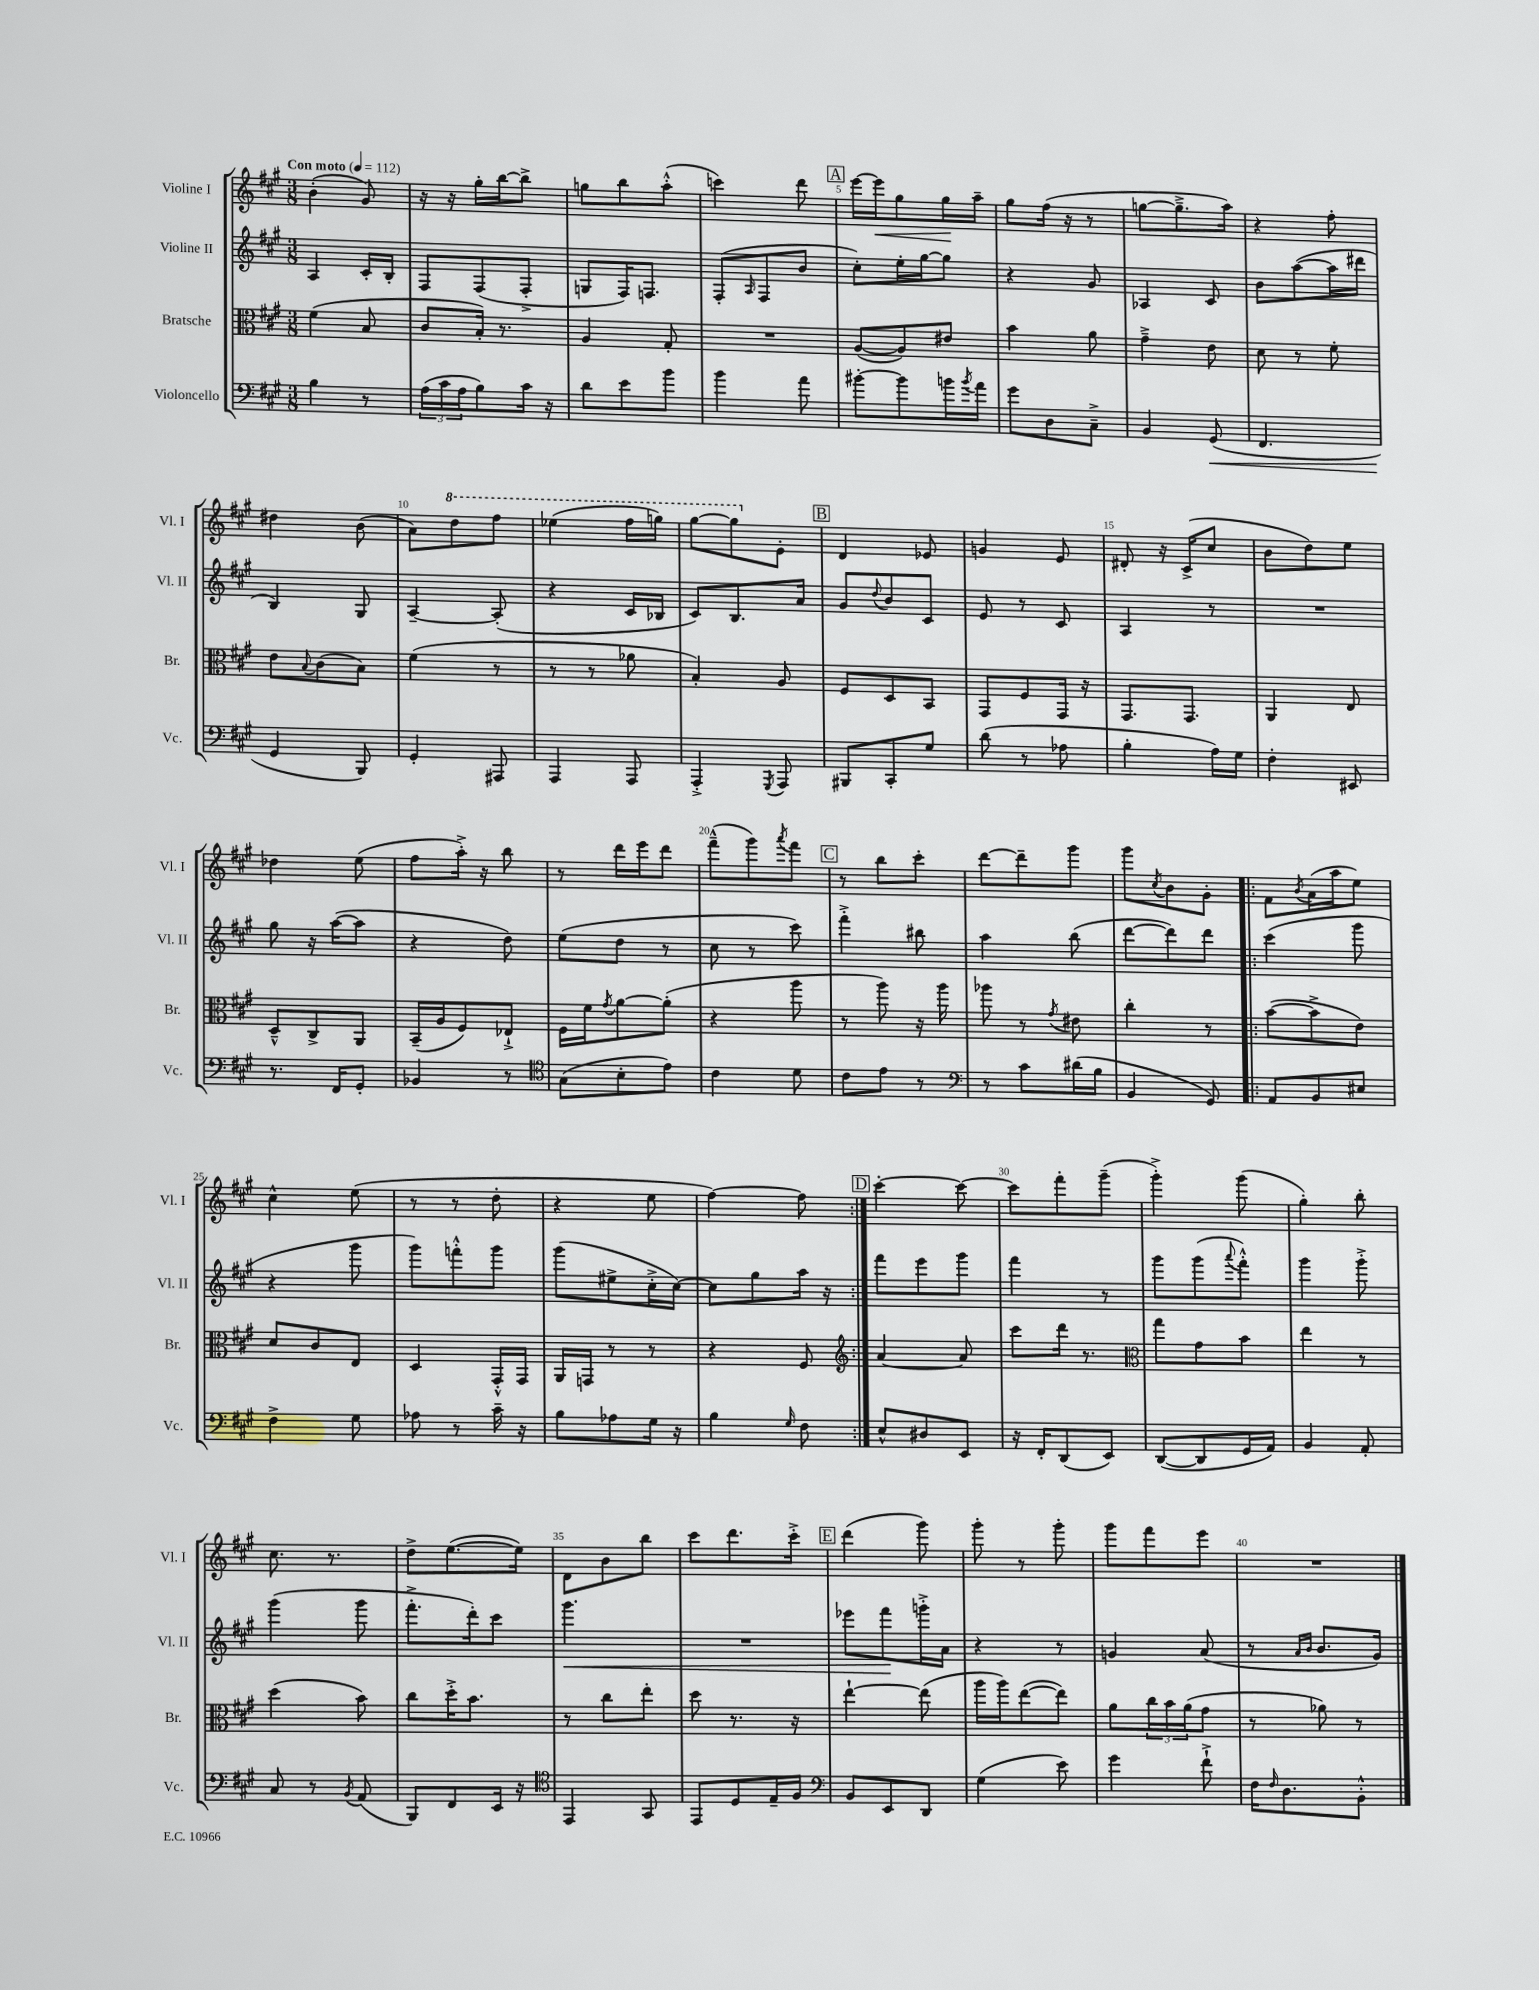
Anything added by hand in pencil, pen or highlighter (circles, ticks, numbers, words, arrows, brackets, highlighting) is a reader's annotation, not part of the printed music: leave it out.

**kern	**kern	**kern	**kern
*staff4	*staff3	*staff2	*staff1
*clefF4	*clefC3	*clefG2	*clefG2
*k[f#c#g#]	*k[f#c#g#]	*k[f#c#g#]	*k[f#c#g#]
*M3/8	*M3/8	*M3/8	*M3/8
*MM112	*MM112	*MM112	*MM112
4B	(4f#	4A	(4b'
8r	8B	16c#'	8g#)
.	.	16B'	.
=	=	=	=
(24A	8c#	8F#	16r
24c#	.	.	.
.	.	.	16r
24A	.	.	.
8B)	16B')	(8F#	16gg#'
.	8.r	.	[16bb
16c#	.	8F#'^	8bb^]
16r	.	.	.
=	=	=	=
8d	4A	8G	8gg
8e	.	16F#)	8bb
.	.	8.F	.
8b	8G#'	.	(8aa'^^
=	=	=	=
4b	4.r	(8F#'	4ccc)
.	.	16qqA	.
.	.	8F#	.
8a	.	8b	8ddd
=	=	=	=
[8b#'	([8A	8cc#')	[16eee
.	.	.	16eee]
8b#]	8A])	16ee'	8gg#
.	.	[16gg#	.
16b	8e#	8gg#]	16gg#
8qb	.	.	.
16a	.	.	16aa~
=	=	=	=
8g#	4b	4r	8gg#
8D	.	.	(16ff#
.	.	.	16r
8C#~^	8a	8g#	8r
=	=	=	=
4BB	4g#~^	4A-	[8gg
.	.	.	8.gg~^]
(8GG#	8e	8c#	.
.	.	.	16aa)
=	=	=	=
4.FF#	8d	8b	4r
.	8r	([8aa	.
.	8f#'	16aa]	8ff#'
.	.	16ddd#	.
=	=	=	=
4GG#	8e	4B)	4dd#
.	8qqB	.	.
.	(8c#	.	.
8BBB)	8B)	8G#	(8b
=	=	=	=
4GG#'	(4f#	[4A~	8a)
.	.	.	8ddd
8AAA#	8r	(8A']	8fff#
=	=	=	=
4AAA	8r	4r	(4eee-
.	8r	.	.
8AAA	8a-	16c#	16fff#
.	.	16B-	16ggg)
=	=	=	=
4AAA'^	4B')	8c#)	[8ggg#
.	.	8.B	8ggg#]
8qGGG#	.	.	.
8AAA	8A	.	8e'
.	.	16a	.
=	=	=	=
8BBB#	8F#	8g#	4d
.	.	8qqdd	.
8CC#'	8D	8b	.
8G#	8BB	8c#	8e-
=	=	=	=
(8d	8GG#	8e	4g
8r	8F#	8r	.
8A-	16GG#	8c#	8e
.	16r	.	.
=	=	=	=
4B'	8.GG#	4A	8d#'
.	.	.	16r
.	8.GG#	.	(16c#^
16A)	.	8r	8cc#
16G#	.	.	.
=	=	=	=
4F#'	4AA	4.r	8b
.	.	.	8dd)
8EE#	8E	.	8ee
=	=	=	=
8.r	8D~^^	8gg#	4dd-
.	8C#^	16r	.
16FF#	.	([16aa	.
8GG#'	8AA	8aa]	(8ee
=	=	=	=
4BB-	(16BB~	4r	8ff#
.	16A	.	.
.	8F#)	.	16aa'^)
.	.	.	16r
8r	8E-`^	8dd)	8bb
=	=	=	=
*clefC4	*	*	*
(8G#	16F#	(8ee	8r
.	16f#	.	.
.	8qg#	.	.
8B'	[8a	8dd	16ddd
.	.	.	16eee
8e)	(8a']	8r	8ddd
=	=	=	=
4c#	4r	8cc#	(8fff#~^^
.	.	8r	8ggg#)
.	.	.	8qaaa
8d	8aa	8ccc#)	8fff#
=	=	=	=
8c#	8r	4fff#'^	8r
8e	8aa)	.	8bb
8r	16r	8bb#	8ccc#'
.	16aa	.	.
=	=	=	=
*clefF4	*	*	*
8r	8aa-	4aa	[8ddd
8c#	8r	.	8ddd~]
.	8qg#	.	.
(16d#	8e#	(8bb	8ggg#
16B	.	.	.
=	=	=	=
4BB	4cc#'	[8ddd	8ggg#
.	.	.	8qcc#
.	.	8ddd])	8b
8GG#)	8r	8ddd	8g#'
=!|:	=!|:	=!|:	=!|:
8AA	([8b	(4ccc#	8f#
.	.	.	8qb
8BB	8b^]	.	(16a
.	.	.	16aa
8E#	8e)	8ggg#	8ee)
=	=	=	=
4F#^	8d	4r	4cc#^^
.	8c#	.	.
8G#	8E	8ggg#	(8ee
=	=	=	=
8A-	4D	8ggg#)	8r
8r	.	8fff'^^	8r
16c#~	16GG#'^^	8ggg#	8dd'
16r	16GG#	.	.
=	=	=	=
8B	16AA	(8ggg#	4r
.	16GG	.	.
8A-	8r	8ee#^	.
16G#	8r	16cc#'^	8ee
16r	.	[16cc#)	.
=	=	=	=
4B	4r	8cc#]	[4ff#)
.	.	8gg#	.
16qqG#	.	.	.
8F#	8F#	16aa	8ff#]
.	.	16r	.
=:|!	=:|!	=:|!	=:|!
*	*clefG2	*	*
8E^^	[4a	8fff#	[4ccc#'
8D#	.	8eee	.
8EE	8a]	8ggg#	8ccc#_
=	=	=	=
16r	8ccc#	4fff#	8ccc#]
16FF#'	.	.	.
(8DD	16ddd	.	8fff#'
.	8.r	.	.
8EE)	.	8r	(8ggg#~
=	=	=	=
*	*clefC3	*	*
([8DD	8gg#	8ggg#	4ggg#'^)
8DD]	8g#	(8ggg#	.
.	.	8qqaaa	.
16GG#	8b	8fff#'^^)	(8ggg#
16AA)	.	.	.
=	=	=	=
4BB	4ee	4ggg#	4gg#')
8AA'	8r	8ggg#'^	8bb'
=	=	=	=
8C#	(4dd	(4ggg#	8.cc#
8r	.	.	.
.	.	.	8.r
8qBB	.	.	.
(8AA	8b)	8ggg#	.
=	=	=	=
8BBB)	8cc#	8.fff#'^	8dd^
8FF#	16dd'^	.	([8.ee
.	8.b	16ddd')	.
16EE	.	8ccc#	.
16r	.	.	16ee])
=	=	=	=
*clefC4	*	*	*
4EE	8r	4.ggg#	8d
.	8cc#	.	8b
8GG#	8ee'	.	8bb
=	=	=	=
8EE	8dd	4.r	8ccc#
8D	8.r	.	8.ddd
16E~	.	.	.
16F#	16r	.	16ccc#'^
=	=	=	=
*clefF4	*	*	*
8BB	[4ee`	8eee-	(4ddd
8EE	.	8fff#	.
8DD	(8ee]	16ggg'^	8ggg#)
.	.	16a	.
=	=	=	=
(4G#	16aa	4r	8ggg#'
.	16aa)	.	.
.	([8ee	.	8r
8e)	8ee])	8r	8ggg#'
=	=	=	=
4g#	8a	4g	8ggg#
.	24cc#	.	8fff#
.	24b	.	.
.	(24a	.	.
8f#`^	8g#	(8a	8eee
=	=	=	=
16F#	8r	8r	4.r
16qqF#	.	.	.
8.D	.	.	.
.	.	16qqa	.
.	.	16qqb	.
.	8a-)	8.b	.
8BB'^^	8r	.	.
.	.	16g#)	.
==	==	==	==
*-	*-	*-	*-
